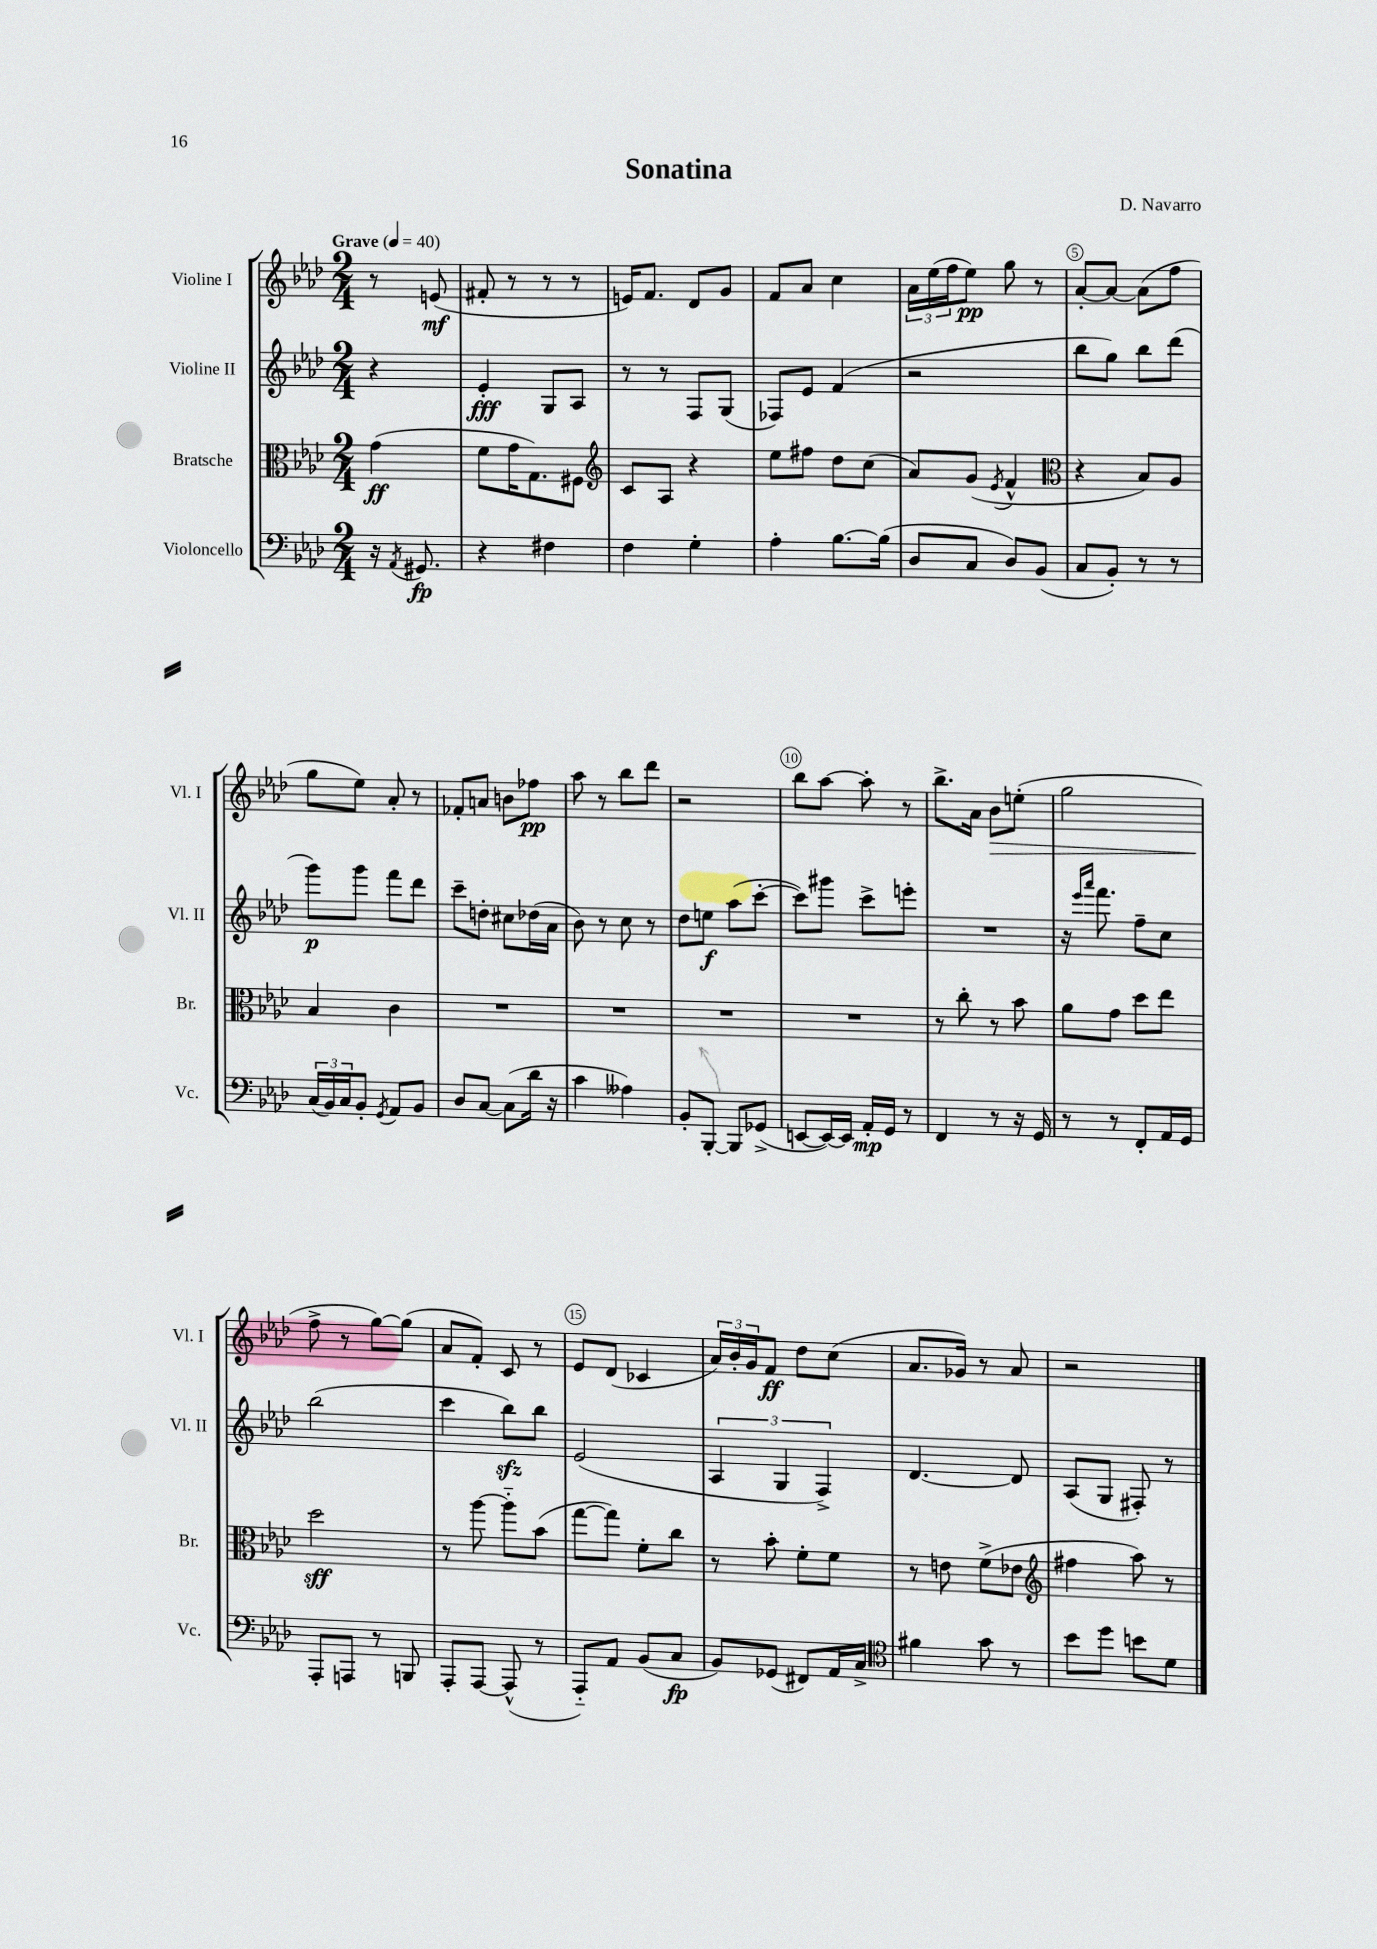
\header { title = "Sonatina" composer = "D. Navarro" }
<<
\new StaffGroup <<
\new Staff = "s0" \with { instrumentName = "Violine I" shortInstrumentName = "Vl. I" } {
    \clef treble \key aes \major \numericTimeSignature \time 2/4 \partial 4 \tempo "Grave" 4 = 40
    r8 e'8\mf( |
    fis'8-. r8 r8 r8 |
    e'16) f'8. des'8 g'8 |
    f'8 aes'8 c''4 |
    \tuplet 3/2 { aes'16 ees''16( f''16 } ees''8\pp) g''8 r8 |
    aes'8~-. aes'8~ aes'8( f''8 |
    g''8 ees''8) aes'8-. r8 |
    fes'8-. a'8 b'8 fes''8\pp |
    aes''8 r8 bes''8 des'''8 |
    r2 |
    bes''8 aes''8~ aes''8-. r8 |
    bes''8.-> aes'16 bes'8\> e''8-.( |
    g''2 |
    f''8->\! r8 g''8~) g''8( |
    aes'8 f'8-.) c'8 r8 |
    ees'8 des'8( ces'4 |
    \tuplet 3/2 { aes'16) bes'16-. g'16 } f'8\ff des''8 c''8( |
    aes'8. ges'16) r8 aes'8 |
    r2 \bar "|." |
}
\new Staff = "s1" \with { instrumentName = "Violine II" shortInstrumentName = "Vl. II" } {
    \clef treble \key aes \major \numericTimeSignature \time 2/4 \partial 4
    r4 |
    ees'4-.\fff g8 aes8 |
    r8 r8 f8 g8( |
    fes8) ees'8 f'4( |
    r2 |
    bes''8 g''8) bes''8 des'''8( |
    g'''8\p) g'''8 f'''8 des'''8 |
    c'''8-- d''8-. cis''8 des''16( aes'16 |
    bes'8) r8 c''8 r8 |
    des''8 e''8\f aes''8( c'''8~-. |
    c'''8) gis'''8 c'''8-> e'''8-. |
    R2 |
    r16 \grace { ees'''16 aes'''16 } f'''8. f''8-- c''8 |
    bes''2( |
    c'''4 bes''8\sfz) bes''8 |
    ees'2( |
    \tuplet 3/2 { aes4 g4 f4->) } |
    des'4.~ des'8 |
    aes8( g8 fis8-.) r8 \bar "|." |
}
\new Staff = "s2" \with { instrumentName = "Bratsche" shortInstrumentName = "Br." } {
    \clef alto \key aes \major \numericTimeSignature \time 2/4 \partial 4
    g'4\ff( |
    f'8 g'16 g8.) fis8 |
    \clef treble c'8 aes8 r4 |
    ees''8 fis''8 des''8 c''8( |
    aes'8) g'8( \acciaccatura { ees'8 } f'4-^ |
    \clef alto r4 bes8) aes8 |
    bes4 c'4 |
    R2 |
    R2 |
    R2 |
    R2 |
    r8 c''8-. r8 bes'8 |
    aes'8 g'8 des''8 ees''8 |
    des''2\sff |
    r8 aes''8~ aes''8-_ bes'8( |
    g''8~ g''8) f'8-. c''8 |
    r8 bes'8-. f'8-. f'8 |
    r8 e'8 f'8->( ees'8 |
    \clef treble fis''4 aes''8) r8 \bar "|." |
}
\new Staff = "s3" \with { instrumentName = "Violoncello" shortInstrumentName = "Vc." } {
    \clef bass \key aes \major \numericTimeSignature \time 2/4 \partial 4
    r16 \acciaccatura { aes,8 } gis,8.\fp |
    r4 fis4 |
    f4 g4-. |
    aes4-. bes8.~ bes16( |
    des8 c8 des8) bes,8( |
    c8 bes,8-.) r8 r8 |
    \tuplet 3/2 { c16( bes,16) c16 } bes,8-. \acciaccatura { g,8 } aes,8 bes,8 |
    des8 c8~ c8( des'16 r16 |
    c'4 aeses4) |
    bes,8-. bes,,8~-. bes,,8 ges,8->( |
    e,8~ e,16~) e,16 aes,16-.\mp g,16 r8 |
    f,4 r8 r16 g,16 |
    r8 r8 f,8-. aes,16 g,16 |
    aes,,8-. a,,8 r8 b,,8 |
    aes,,8-. aes,,8~ aes,,8-^( r8 |
    aes,,8-_) aes,8 bes,8( c8\fp |
    bes,8) ges,8( fis,8) aes,16 c16-> |
    \clef tenor fis'4 g'8 r8 |
    bes'8 des''8 b'8 des'8 \bar "|." |
}
>>
>>
\layout { \context { \Score \override BarNumber.break-visibility = ##(#f #t #t) barNumberVisibility = #(every-nth-bar-number-visible 5) \override BarNumber.stencil = #(make-stencil-circler 0.1 0.3 ly:text-interface::print) } }
